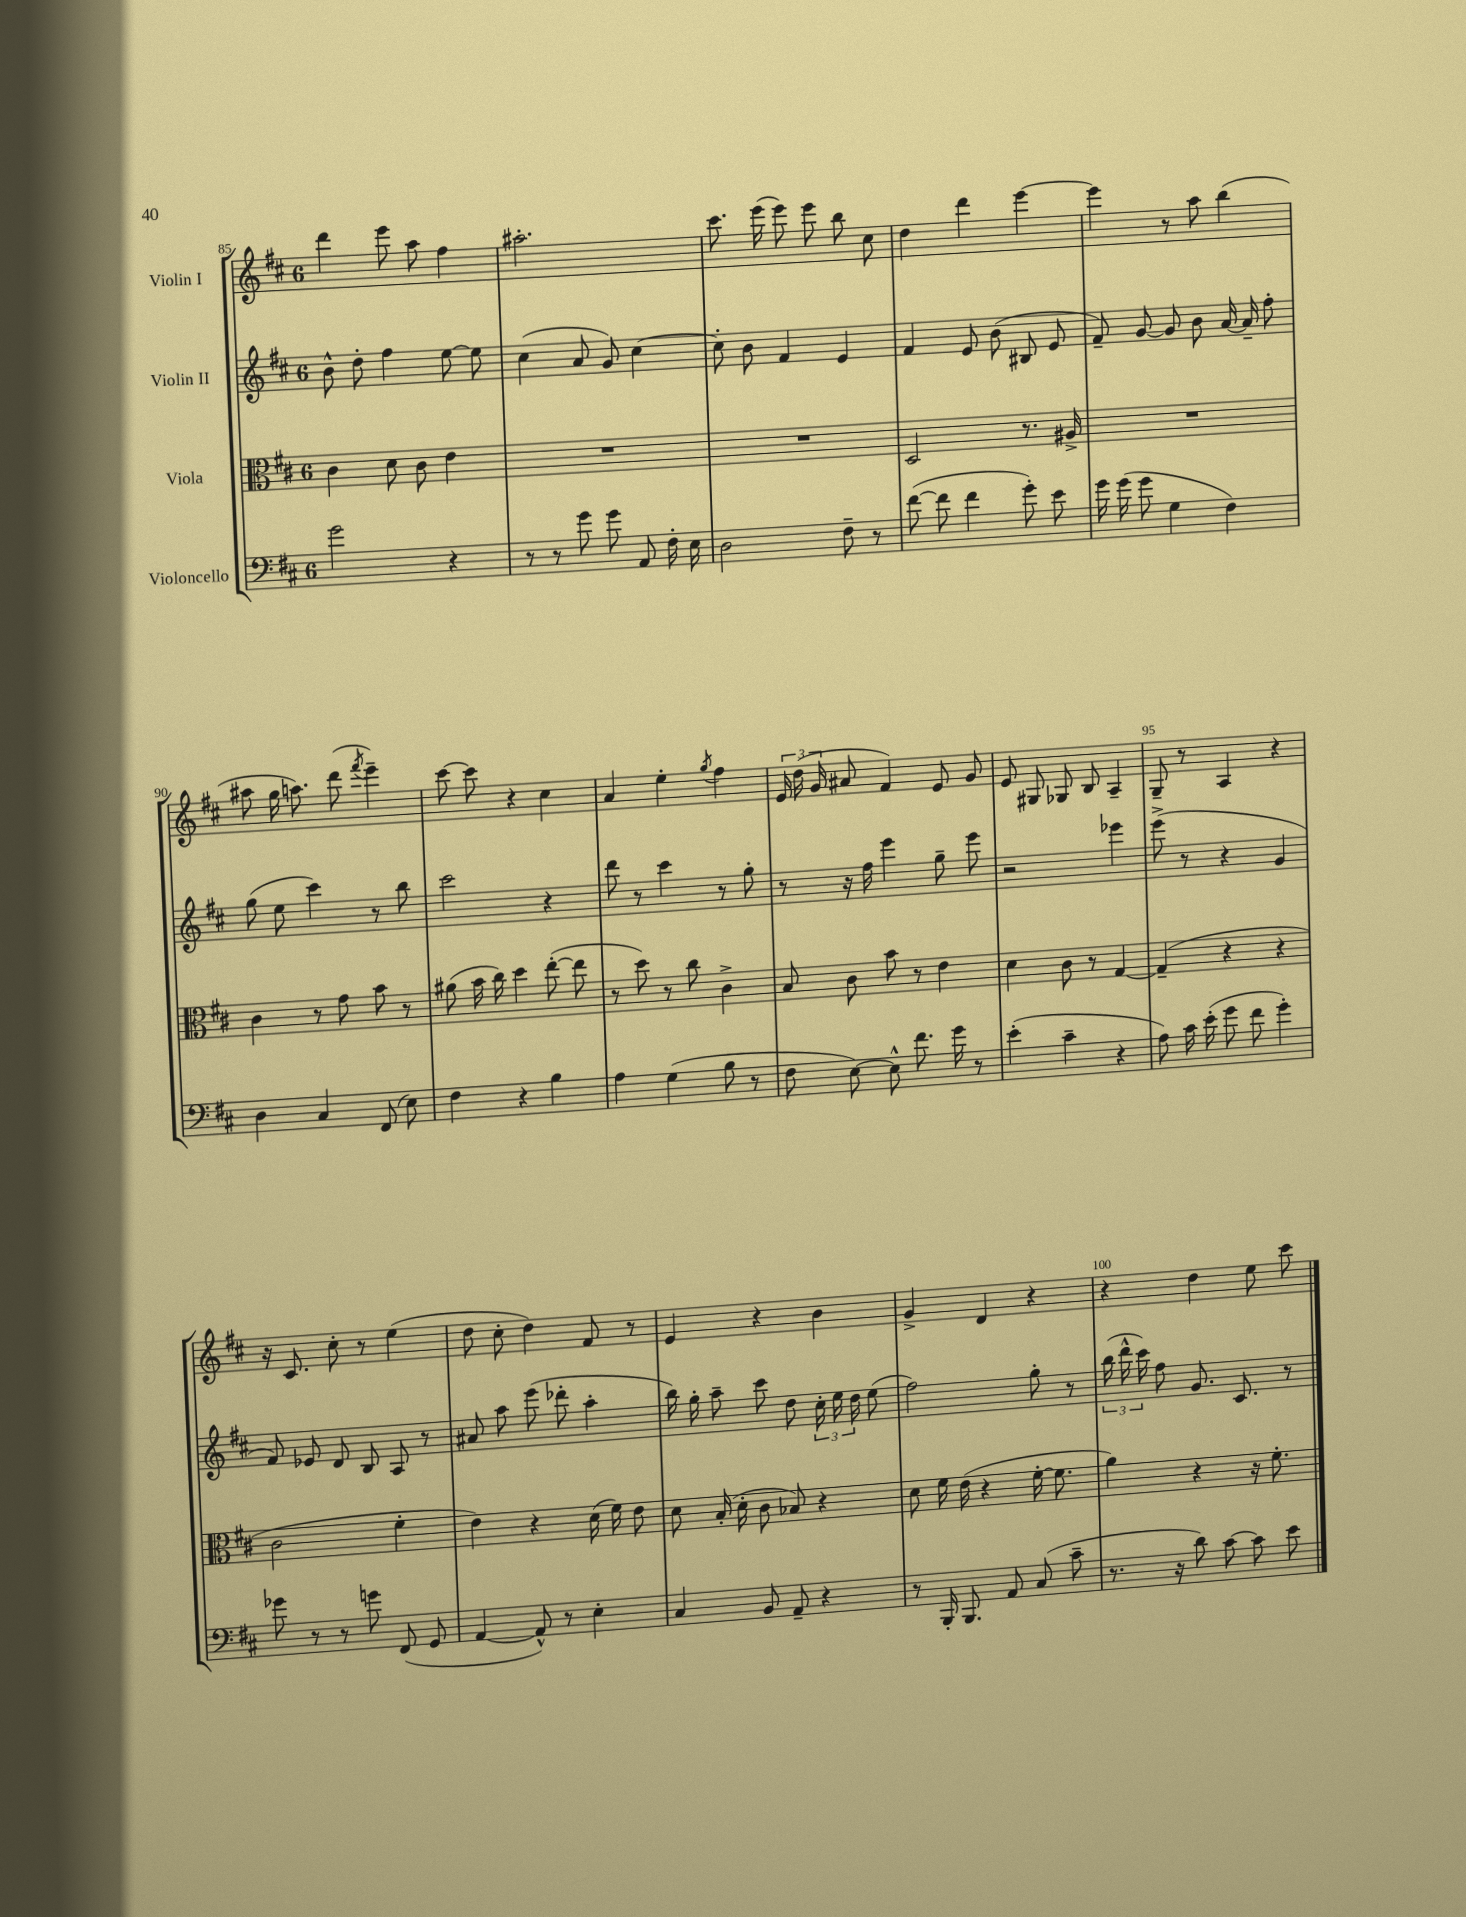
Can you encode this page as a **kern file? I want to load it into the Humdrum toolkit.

**kern	**kern	**kern	**kern
*staff4	*staff3	*staff2	*staff1
*clefF4	*clefC3	*clefG2	*clefG2
*k[f#c#]	*k[f#c#]	*k[f#c#]	*k[f#c#]
*M6/8	*M6/8	*M6/8	*M6/8
2g	4c#	8b^^	4ddd
.	.	8dd'	.
.	8d	4ff#	8eee
.	8c#	.	8aa
4r	4e	[8ee	4ff#
.	.	8ee]	.
=	=	=	=
8r	2.r	(4cc#	2.aa#'
8r	.	.	.
8g	.	8a	.
8g	.	8g)	.
8AA	.	[4cc#	.
16F#'	.	.	.
16E	.	.	.
=	=	=	=
2D	2.r	8cc#']	8.ccc#
.	.	8b	.
.	.	.	(16eee
.	.	4f#	8eee)
.	.	.	8eee
8F#~	.	4e	8bb
8r	.	.	8cc#
=	=	=	=
([8f#	2D	4f#	4dd
8f#]	.	.	.
4f#	.	8e	4ddd
.	.	(8b	.
8g')	8.r	8B#	[4eee
8e	.	8e	.
.	16A#^	.	.
=	=	=	=
16g	2.r	8f#~)	4eee]
(16g	.	.	.
8g	.	[8g	.
4G	.	8g]	8r
.	.	8b	8aa
4F#)	.	[16a	(4bb
.	.	16a~]	.
.	.	8ff#'	.
=	=	=	=
4D	4c#	(8gg	8aa#
.	.	8ee	16gg
.	.	.	8.aa)
4C#	8r	4ccc#)	.
.	8g	.	(8ddd
.	.	.	8qfff#
(8FF#	8b	8r	4eee~)
8E)	8r	8bb	.
=	=	=	=
4F#	(8a#	2ccc#	[8ccc#
.	16b	.	8ccc#]
.	16cc#)	.	.
4r	4dd	.	4r
4B	([8ee'	4r	4cc#
.	8ee]	.	.
=	=	=	=
4A	8r	8ddd	4a
.	8dd)	8r	.
(4G	8r	4ccc#	4ee'
.	8cc#	.	.
.	.	.	8qgg
8B	4c#^	8r	4ff#
8r	.	8gg'	.
=	=	=	=
8F#	8B	8r	24e
.	.	.	(24dd
.	.	.	24g
[8E)	8c#	16r	8a#
.	.	16ff#	.
8E^^]	8b	4eee	4f#)
8.f#	8r	.	.
.	4e	8gg~	8e
16g	.	.	.
8r	.	8eee	8g
=	=	=	=
(4e'	4d	2r	8e
.	.	.	8G#
4c#~	8c#	.	8G-
.	8r	.	8B
4r	[4G	4eee-	4A~
=	=	=	=
8A)	(4G~]	(8eee^	8G~
16c#	.	8r	8r
(16e'	.	.	.
8g	4r	4r	4A
8f#	.	.	.
4g')	4r	4g	4r
=	=	=	=
8g-	2c#	8f#)	16r
.	.	.	8.c#
8r	.	8e-	.
8r	.	8d	8cc#'
8g	.	8B	8r
(8FF#	4f#'	8A	(4ee
8GG	.	8r	.
=	=	=	=
[4AA	4e)	8a#	8dd
.	.	8aa	8cc#'
8AA^^])	4r	(8eee	4dd)
8r	.	8ddd-'	.
4E'	(16d	4aa'	8f#
.	16f#)	.	.
.	8e	.	8r
=	=	=	=
4C#	8d	16bb)	4e
.	.	16gg'	.
.	(16B'	8aa~	.
.	16d'	.	.
8BB	8c#	8ccc#	4r
8AA~	8B-)	8dd	.
4r	4r	24cc#'	4b
.	.	24ee	.
.	.	24dd	.
.	.	(8ee	.
=	=	=	=
8r	8d	2ff#)	4g^
16BBB'	16f#	.	.
8.BBB	(16e	.	.
.	4r	.	4d
8AA	.	.	.
(8C#	[16f#'	8gg'	4r
.	8.f#]	.	.
8c#~	.	8r	.
=	=	=	=
8.r	4a)	(24bb	4r
.	.	24ddd^^	.
.	.	24ccc#)	.
.	.	8ff#	.
16r	.	.	.
8d)	4r	8.g	4dd
[8c#	.	.	.
.	.	8.c#	.
8c#]	16r	.	8ee
.	8.f#'	.	.
8e	.	8r	8ccc#
==	==	==	==
*-	*-	*-	*-
